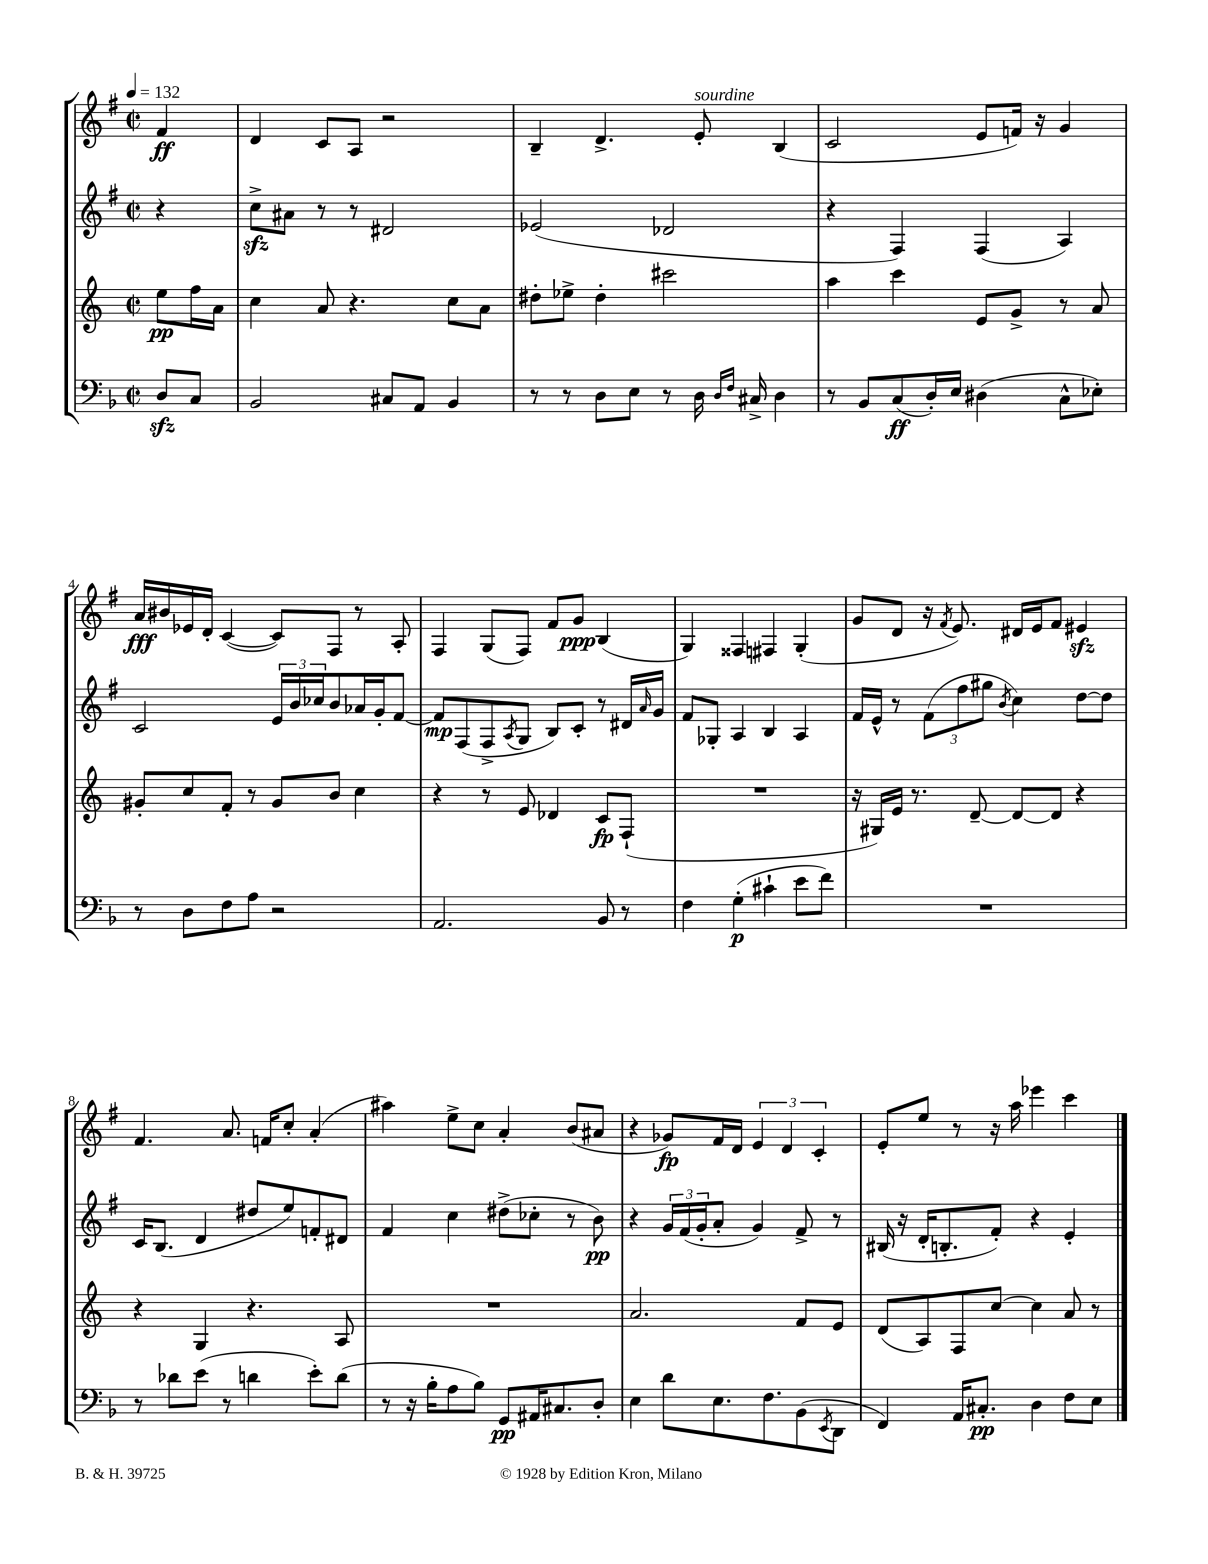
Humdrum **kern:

**kern	**kern	**kern	**kern
*staff4	*staff3	*staff2	*staff1
*clefF4	*clefG2	*clefG2	*clefG2
*k[b-]	*k[]	*k[f#]	*k[f#]
*M2/2	*M2/2	*M2/2	*M2/2
*met(c|)	*met(c|)	*met(c|)	*met(c|)
*MM132	*MM132	*MM132	*MM132
8D/L	8ee\L	4r	4f#/
8C/J	16ff\L	.	.
.	16a\JJ	.	.
=	=	=	=
2BB-/	4cc\	8cc^\L	4d/
.	.	8a#\J	.
.	8a/	8r	8c/L
.	4.r	8r	8A/J
8C#/L	.	2d#/	2r
8AA/J	.	.	.
4BB-/	8cc\L	.	.
.	8a\J	.	.
=	=	=	=
8r	8dd#'\L	(2e-/	4B~/
8r	8ee-^\J	.	.
8D\L	4dd#'\	.	4.d^/
8E\J	.	.	.
8r	2ccc#\	2d-/	.
16D\	.	.	8e'/
16qqD/LL	.	.	.
16qqF/JJ	.	.	.
16C#^/	.	.	.
4D\	.	.	(4B/
=	=	=	=
8r	4aa\	4r	2c/
8BB-/L	.	.	.
(8C/	4ccc\	4F#/)	.
16D'/L)	.	.	.
16E/JJ	.	.	.
(4D#\	8e/L	(4F#/	8e/L
.	8g^/J	.	16f/Jk)
.	.	.	16r
8C^^\L	8r	4A/)	4g/
8E-'\J)	8a/	.	.
=	=	=	=
8r	8g#'/L	2c/	16a/LL
.	.	.	16b#/
8D\L	8cc/	.	16e-/
.	.	.	16d'/JJ
8F\	8f'/J	.	([4c/
8A\J	8r	.	.
2r	8g#/L	24e/LL	8c/]L)
.	.	24b/	.
.	.	24cc-/J	.
.	8b/J	8b/	8F#/J
.	4cc\	16a-/L	8r
.	.	16g'/J	.
.	.	[8f#/J	8A'/
=	=	=	=
2.AA/	4r	8f#/]L	4F#/
.	.	(8F#/	.
.	8r	8F#^/	(8G/L
.	.	8qA/	.
.	8e/	8G/J	8F#/J)
.	4d-/	8B/L)	8f#/L
.	.	8c'/J	8g/J
8BB-/	8c/L	8r	(4B/
8r	(8F`/J	16d#/LL	.
.	.	16qqa/	.
.	.	16g/JJ	.
=	=	=	=
4F\	1r	8f#/L	4G/)
.	.	8G-'/J	.
(4G'\	.	4A/	4F##/
4c#`\	.	4B/	4F#/
8e\L	.	4A/	(4G'/
8f\J)	.	.	.
=	=	=	=
1r	16r	16f#/LL	8g/L
.	16G#/LL)	16e^^/JJ	.
.	16e/JJ	8r	8d/J
.	8.r	.	.
.	.	(12f#\L	16r
.	.	.	8qf#/
.	.	.	8.e/)
.	.	12ff#\	.
.	[8d~/	.	.
.	.	12gg#\J	.
.	.	8qb/	.
.	8d/_L	4cc\)	16d#/LL
.	.	.	16e/J
.	8d/]J	.	8f#/J
.	4r	[8dd\L	4e#/
.	.	8dd\]J	.
=	=	=	=
8r	4r	16c/LK	4.f#/
.	.	(8.B/J	.
8d-\L	.	.	.
(8e\J	4G/	4d/	.
8r	.	.	8.a/
4d\	4.r	8dd#/L	.
.	.	.	16f/LK
.	.	8ee/)	8cc'/J
8e'\L)	.	8f'/	(4a'/
(8d\J	8A/	8d#/J	.
=	=	=	=
8r	1r	4f#/	4aa#\)
16r	.	.	.
16B-'\LK	.	.	.
8A\	.	4cc\	8ee^\L
8B-\J)	.	.	8cc\J
8GG/L	.	(8dd#^\L	4a'/
16AA#/K	.	8cc-'\J	.
8.C#/	.	.	.
.	.	8r	(8b/L
8D'/J	.	8b\)	8a#/J
=	=	=	=
4E\	2.a/	4r	4r
8d\L	.	24g/LL	8g-/L)
.	.	(24f#/	.
.	.	24g'/J	.
8.E\	.	8a'/J	16f#/L
.	.	.	16d/JJ
.	.	4g/)	6e/
8.F\	.	.	.
.	.	.	6d/
(8BB-\	8f/L	8f#^/	.
.	.	.	6c'/
8qEE/	.	.	.
8DD\J	8e/J	8r	.
=	=	=	=
4FF/)	(8d/L	(16B#/	8e'/L
.	.	16r	.
.	8A/)	16d'/LK	8ee/J
.	.	8.B'/	.
16AA/LK	8F/	.	8r
8.C#'/J	.	.	.
.	[8cc/J	8f#'/J)	16r
.	.	.	16aa\
4D\	4cc\]	4r	4eee-\
8F\L	8a/	4e'/	4ccc\
8E\J	8r	.	.
==	==	==	==
*-	*-	*-	*-
